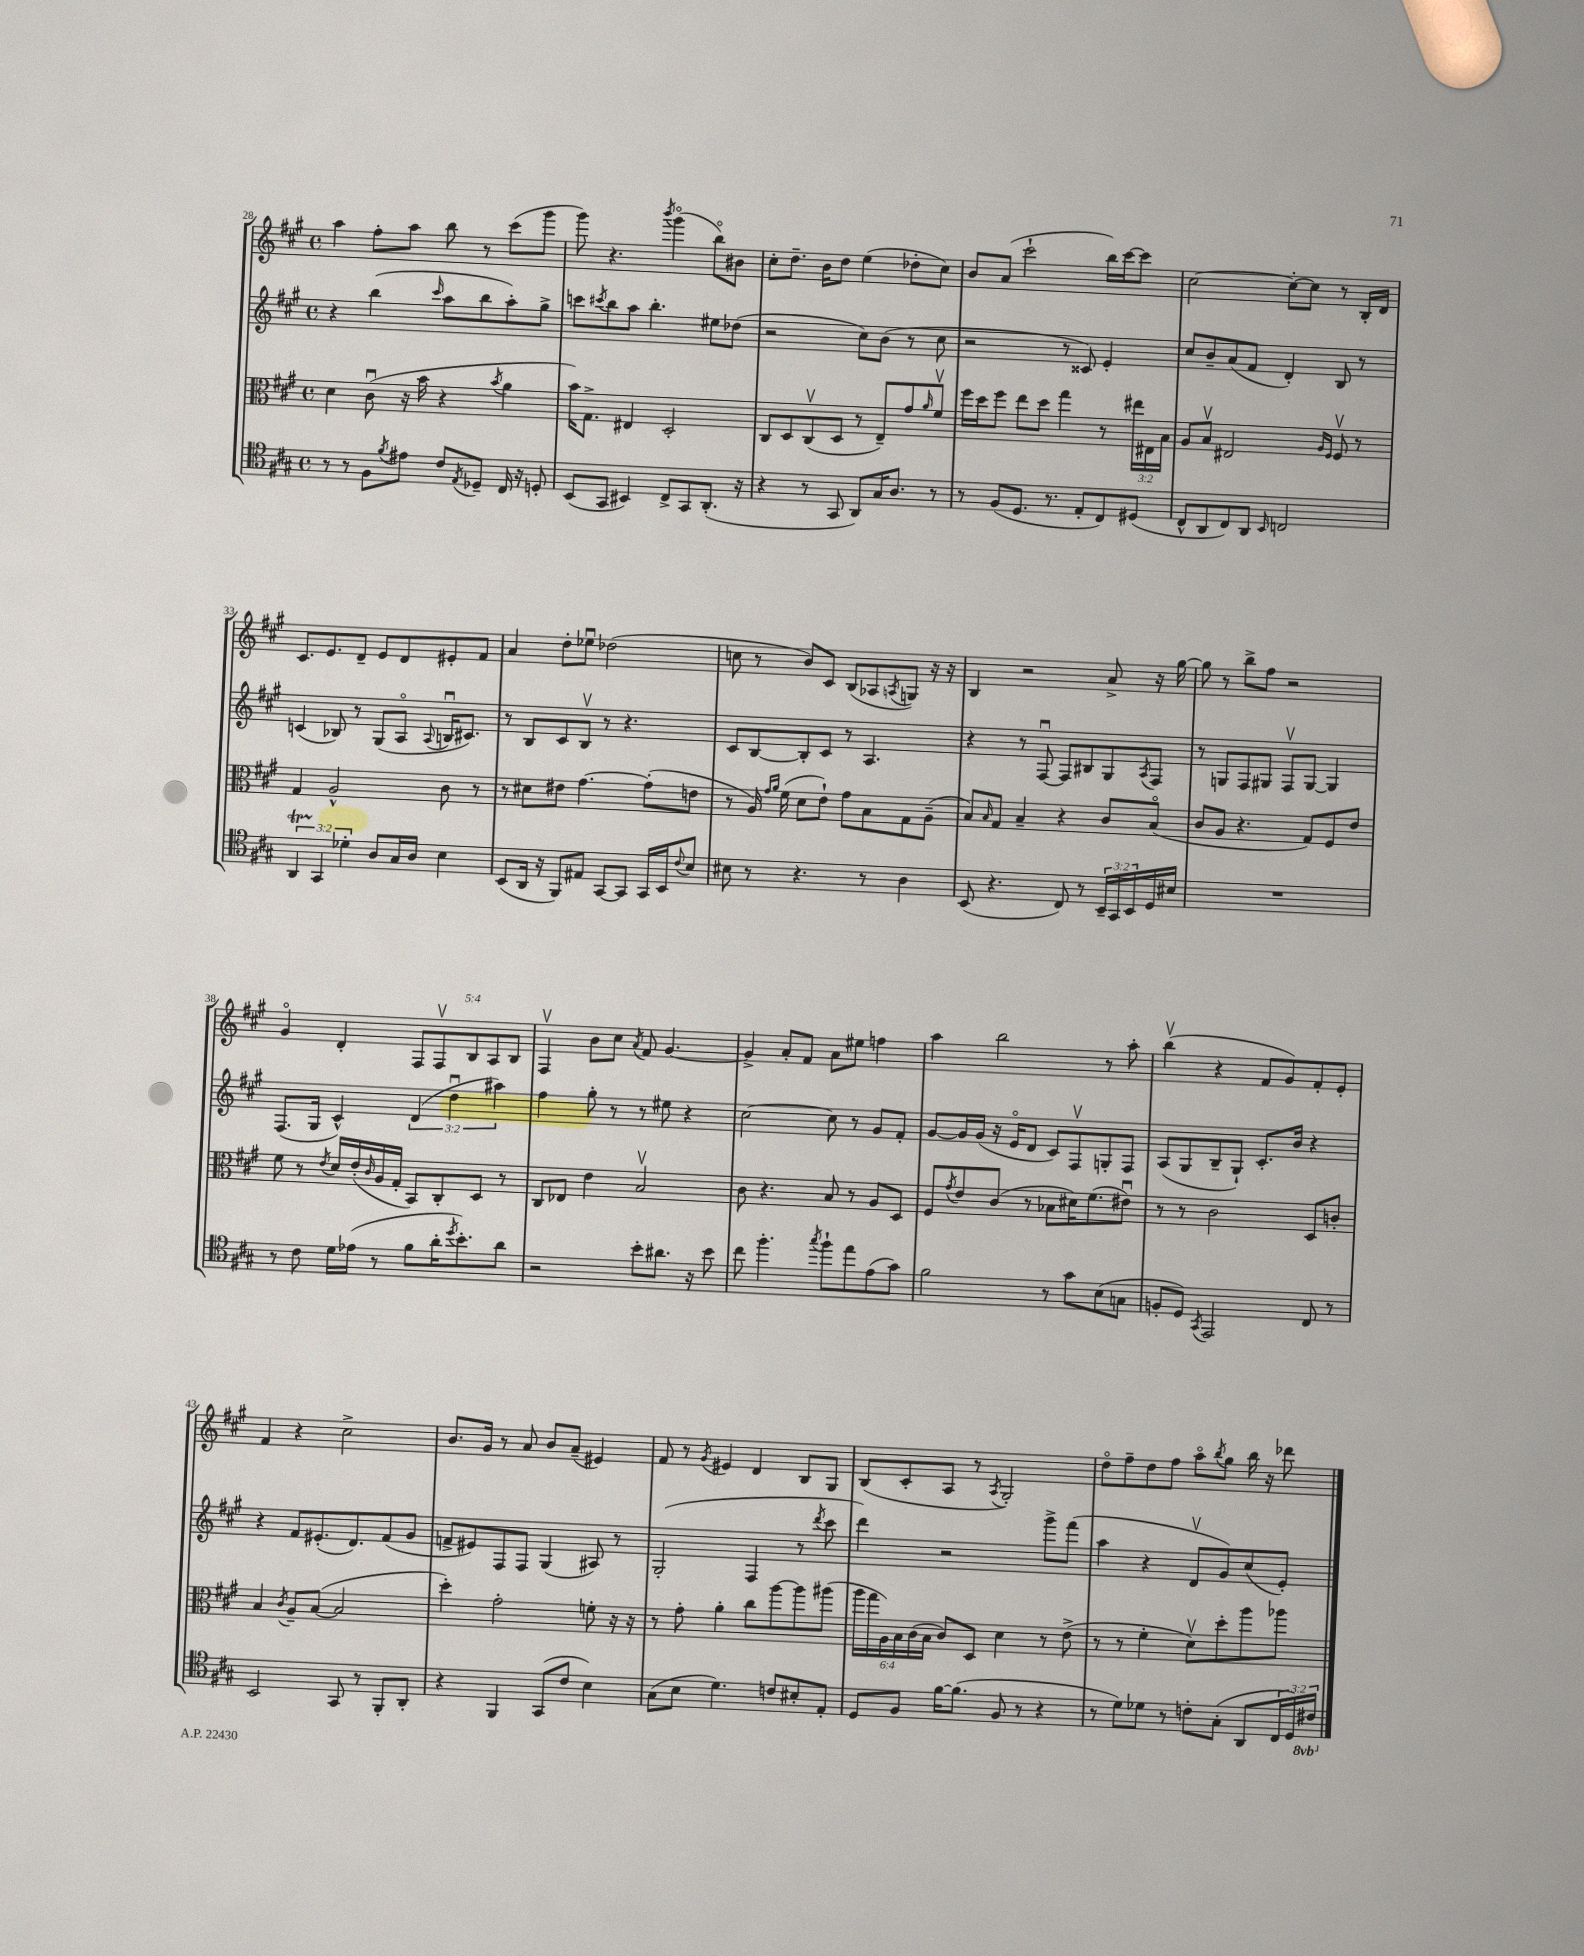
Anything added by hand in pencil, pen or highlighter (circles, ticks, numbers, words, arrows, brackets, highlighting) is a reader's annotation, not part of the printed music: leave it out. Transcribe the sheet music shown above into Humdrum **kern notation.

**kern	**kern	**kern	**kern
*staff4	*staff3	*staff2	*staff1
*clefC4	*clefC3	*clefG2	*clefG2
*k[f#c#g#]	*k[f#c#g#]	*k[f#c#g#]	*k[f#c#g#]
*M4/4	*M4/4	*M4/4	*M4/4
*met(c)	*met(c)	*met(c)	*met(c)
8r	4d\	4r	4aa\
8r	.	.	.
8F#\L	(8c#u\	(4bb\	8ff#'\L
8qf#/	.	.	.
8e#\J	16r	.	8aa\J
.	16b\	.	.
.	.	16qqccc#/	.
8c#/L	4r	8aa\L	8bb\
8qE/	.	.	.
8D-~/J	.	8bb\	8r
.	8qb/	.	.
16C#/	4a\	8aa'\)	(8ccc#\L
16r	.	.	.
8D'/	.	8gg#^\J	8ggg#\J
=	=	=	=
(8BB/L	16b\LK)	8ccc\L	8ggg#\)
.	8.G#^\J	.	.
.	.	8qccc#/	.
8GG#/J	.	8bb\	4.r
4BB#/)	4E#/	8aa\J	.
.	.	4.bb'\	.
.	.	.	8qbbb/
8C#^/L	2D'/	.	(4ggg#o\
8GG#/	.	.	.
(8.AA'/J	.	8ee#\L	8bbo\L)
.	.	(8dd-\J	8b#\J
16r	.	.	.
=	=	=	=
4r	8C#/L	2r	8cc#'\L
.	8D/	.	8.dd~\J
8r	(8C#v/	.	.
.	.	.	16b\LK
8GG#/	8D/J	.	8dd\J
8AA/L)	8r	8cc#\L)	(4ee\
16G#/K	8E~/L)	(8b\J	.
8.A/J	.	.	.
.	8g#/	8r	8dd-'\L
.	16qqa/	.	.
8r	8f#v/J	8cc#\	8cc#\J)
=	=	=	=
8r	16ff#\LL	2r	8b/L
.	16dd\J	.	.
(8F#/L	8ff#\J	.	(8a/J
8.D/J	8ee\L	.	2ccc#`\
.	8dd\J	.	.
8.r	.	.	.
.	4gg#\	8r	.
8E'/L	.	8c##/)	.
8C#/)	8r	4e'/	16bb\LL)
.	.	.	[16ccc#\J
(8D#/J	24ee#\LL	.	8ccc#\]J
.	24E#\	.	.
.	24B\JJ	.	.
=	=	=	=
8C#^^/L	8A/L	8cc#/L	[2cc#\
8AA/	8Bv/J	8b~/	.
8C#/)	2E#/	(8a/	.
8AA/J	.	8f#/J	.
16qqBB/	.	.	.
2C/	.	4d'/)	8cc#'\_L
.	.	.	8cc#\]J
.	16qqA/LL	.	.
.	16qqF#/JJ	.	.
.	8F#v/	8B/	8r
.	8r	8r	16B'/LL
.	.	.	16d/JJ
=	=	=	=
6AA/	4G#/	(4c/	8.c#/L
6GG#/	.	.	.
.	.	.	8.e/
.	2A^^/	8B-/)	.
6d-'\	.	.	.
.	.	8r	8d~/J
8A/L	.	(8G#/L	8e/L
16G#/L	.	8Ao/J	8d/
16A/JJ	.	.	.
.	.	8qqA/	.
4B\	8c#\	16Bu/LK	8e#'/
.	.	8.c#/J)	.
.	8r	.	8f#/J
=	=	=	=
(8BB/L	8r	8r	4a/
16AA/Jk	8d#\L	8B/L	.
16r	.	.	.
8FF#/L)	8e#\J	8c#/	8dd'\L
8E#/J	[4.g#\	8Bv/J	8ee-u\J
[8GG#/L	.	8r	(2dd-\
8GG#/]J	.	4.r	.
16GG#/LL	(8g#'\]L	.	.
16BB/J	.	.	.
8qqc#/	.	.	.
8B/J	8e\J	.	.
=	=	=	=
8B#\	8r	8c#/L	8cc\
8r	16A/)	[8B/	8r
.	16qqg#/LL	.	.
.	16qqa/JJ	.	.
.	(16f#\	.	.
4.r	8d\L	8B'/]	8b/L)
.	8e`\J)	8c#/J	8c#/J
.	8g#\L	8r	(8B/L
8r	8B\	4.A/	8A-/
.	.	.	8qA/
4A\	8G#\	.	8G/J)
.	(8A~\J	.	16r
.	.	.	16r
=	=	=	=
(8BB/	8B/L)	4r	4B/
.	16qqB/	.	.
4.r	8G#/J	.	.
.	4B~/	8r	2r
.	.	[8F#u/	.
8C#/)	4r	8F#/]L	.
8r	.	8B#/	.
24BB~/LL	8c#/L	8G#/	8a^/
24GG#/	.	.	.
24BB/	.	.	.
.	.	8qA/	.
16D/	(8Bo/J	8F#/J	16r
16B#/JJ	.	.	[16gg#\
=	=	=	=
1r	8c#/L	8r	8gg#\]
.	8A/J	8G/L	8r
.	4.r	8F#/	8bb^\L
.	.	8G#/J	8ff#\J
.	.	8F#v/L	2r
.	8G#/L)	[8G#/J	.
.	8F#/	4G#/]	.
.	8e/J	.	.
=	=	=	=
8r	8f#\	(8.F#/L	4g#o/
8c#\	8r	.	.
.	.	16G#/Jk	.
.	8qe/	.	.
16d\LL	16d/LL	4c#^^/)	4d'/
(16e-\JJ	(16e'/	.	.
.	16qqc#/	.	.
8r	16A/	.	.
.	16G#'/JJ	.	.
8f#\L	8BB/L)	(6d/	10F#/L
.	.	.	10F#v/
16a'\K	8C#'/	.	.
.	.	6ddu\	.
8qdd/	.	.	.
8.b'\)	.	.	.
.	.	.	10B/
.	8D/J	.	.
.	.	.	10A/
.	.	6aa#\)	.
8a\J	8r	.	.
.	.	.	10B/J
=	=	=	=
2r	8C#/L	4ff#\	4F#v/
.	8E-/J	.	.
.	4e\	8gg#'\	8b\L
.	.	8r	8cc#\J
.	.	.	8qa/
8b'\L	2Bv/	8r	8f#/
8.a#\J	.	8ee#\	[4.g#/
.	.	4r	.
16r	.	.	.
8b\	.	.	.
=	=	=	=
8cc#\	8c#\	[2cc#\	4g#^/]
4.ff#'\	4.r	.	.
.	.	.	8a'/L
.	.	.	8f#/J
8qgg#/	.	.	.
8ff#`\L	8B/	8cc#\]	8a\L
8ee\	8r	8r	8ee#\J
(8e\	8A/L	8g#/L	4ff\
8g#\J)	8D/J	8f#'/J	.
=	=	=	=
2f#\	8F#/L	[8g#/L	4aa\
.	8qg#/	.	.
.	8e/	16g#/]L	.
.	.	(16g#/JJ	.
.	(8c#/J	16r	2bb\
.	.	16eo/LK	.
.	8r	8d/J	.
8r	8B-\L	8c#/L)	.
8g#\L	16d#\K)	8F#v/	.
.	(8.f#\	.	.
(8B\	.	8G'/	8r
8G\J	8e#u\J)	8F#/J	8aa'\
=	=	=	=
8F'/L	8r	(8A/L	(4bbv\
8D/J)	8r	8G#/	.
8qGG#/	.	.	.
2EE/	2c#\	8B~/	4r
.	.	8G#`/J)	.
.	.	8.c#'/L	8f#/L
.	.	.	8g#/)
.	.	16b/Jk	.
8C#/	8D/L	4r	8f#'/
8r	8c'/J	.	8e'/J
=	=	=	=
2BB/	4B/	4r	4f#/
.	8qc#/	.	.
.	8A~/L	8f#/L	4r
.	([8B/J	(8.e#'/	.
8GG#/	2B/]	.	2cc#^\
.	.	8.d/)	.
8r	.	.	.
8FF#'/L	.	(8f#/	.
8AA'/J	.	8g#/J	.
=	=	=	=
4r	4dd'\)	8f^/L	8.b/L
.	.	8e#/)	.
.	.	.	16g#/Jk
4FF#/	2g#'\	8F#/	8r
.	.	8F#/J	8a/
(8GG#/L	.	(4G#/	8b/L
8c#/J	.	.	(8a~/J
4B\)	8f'\	8A#/)	4e#/)
.	16r	8r	.
.	16r	.	.
=	=	=	=
(8G#\L	8r	(2G#'/	8f#/
8B\J	8g#'\	.	8r
.	.	.	8qg#/
4.d\)	4a'\	.	4e#/
.	8cc#\L	4F#/	4d/
8c/L	[8aa\	.	.
8B#'/	8aa\]	8r	8B/L
.	.	8qddd/	.
8E'/J	(8aa#\J	8ccc#\	8G#/J
=	=	=	=
8D/L	24aa\LL	4ddd\)	(8B/L
.	24gg#\	.	.
.	24A\)	.	.
8F#/J	24B\	.	8c#'/
.	(24c#\	.	.
.	24B\JJ	.	.
[16f#\LK	8c#/L)	2r	8A/J
(8.f#\]J	.	.	.
.	8D/J	.	8r
.	.	.	8qA/
8F#/	4d\	.	2G#'/)
8r	.	.	.
4r	8r	8ggg#^\L	.
.	(8e^\	(8fff#\J	.
=	=	=	=
8r	8r	4aa\	8ddo\L
8d\L)	8r	.	8ff#~\
8d-\J	4f#'\	4r	8dd\
8r	.	.	8ff#\J
8c'\L	8dv\L)	8dv/L	8aao\L
.	.	.	8qbb/
(8G#'\J	8dd'\	8g#/)	8gg#\J
8AA/L	8aa\	(8cc#/	16bb\
.	.	.	16r
24C#/L	8aa-\J	8e'/J)	8ddd-\
24D/)	.	.	.
24C#/JJ	.	.	.
==	==	==	==
*-	*-	*-	*-
